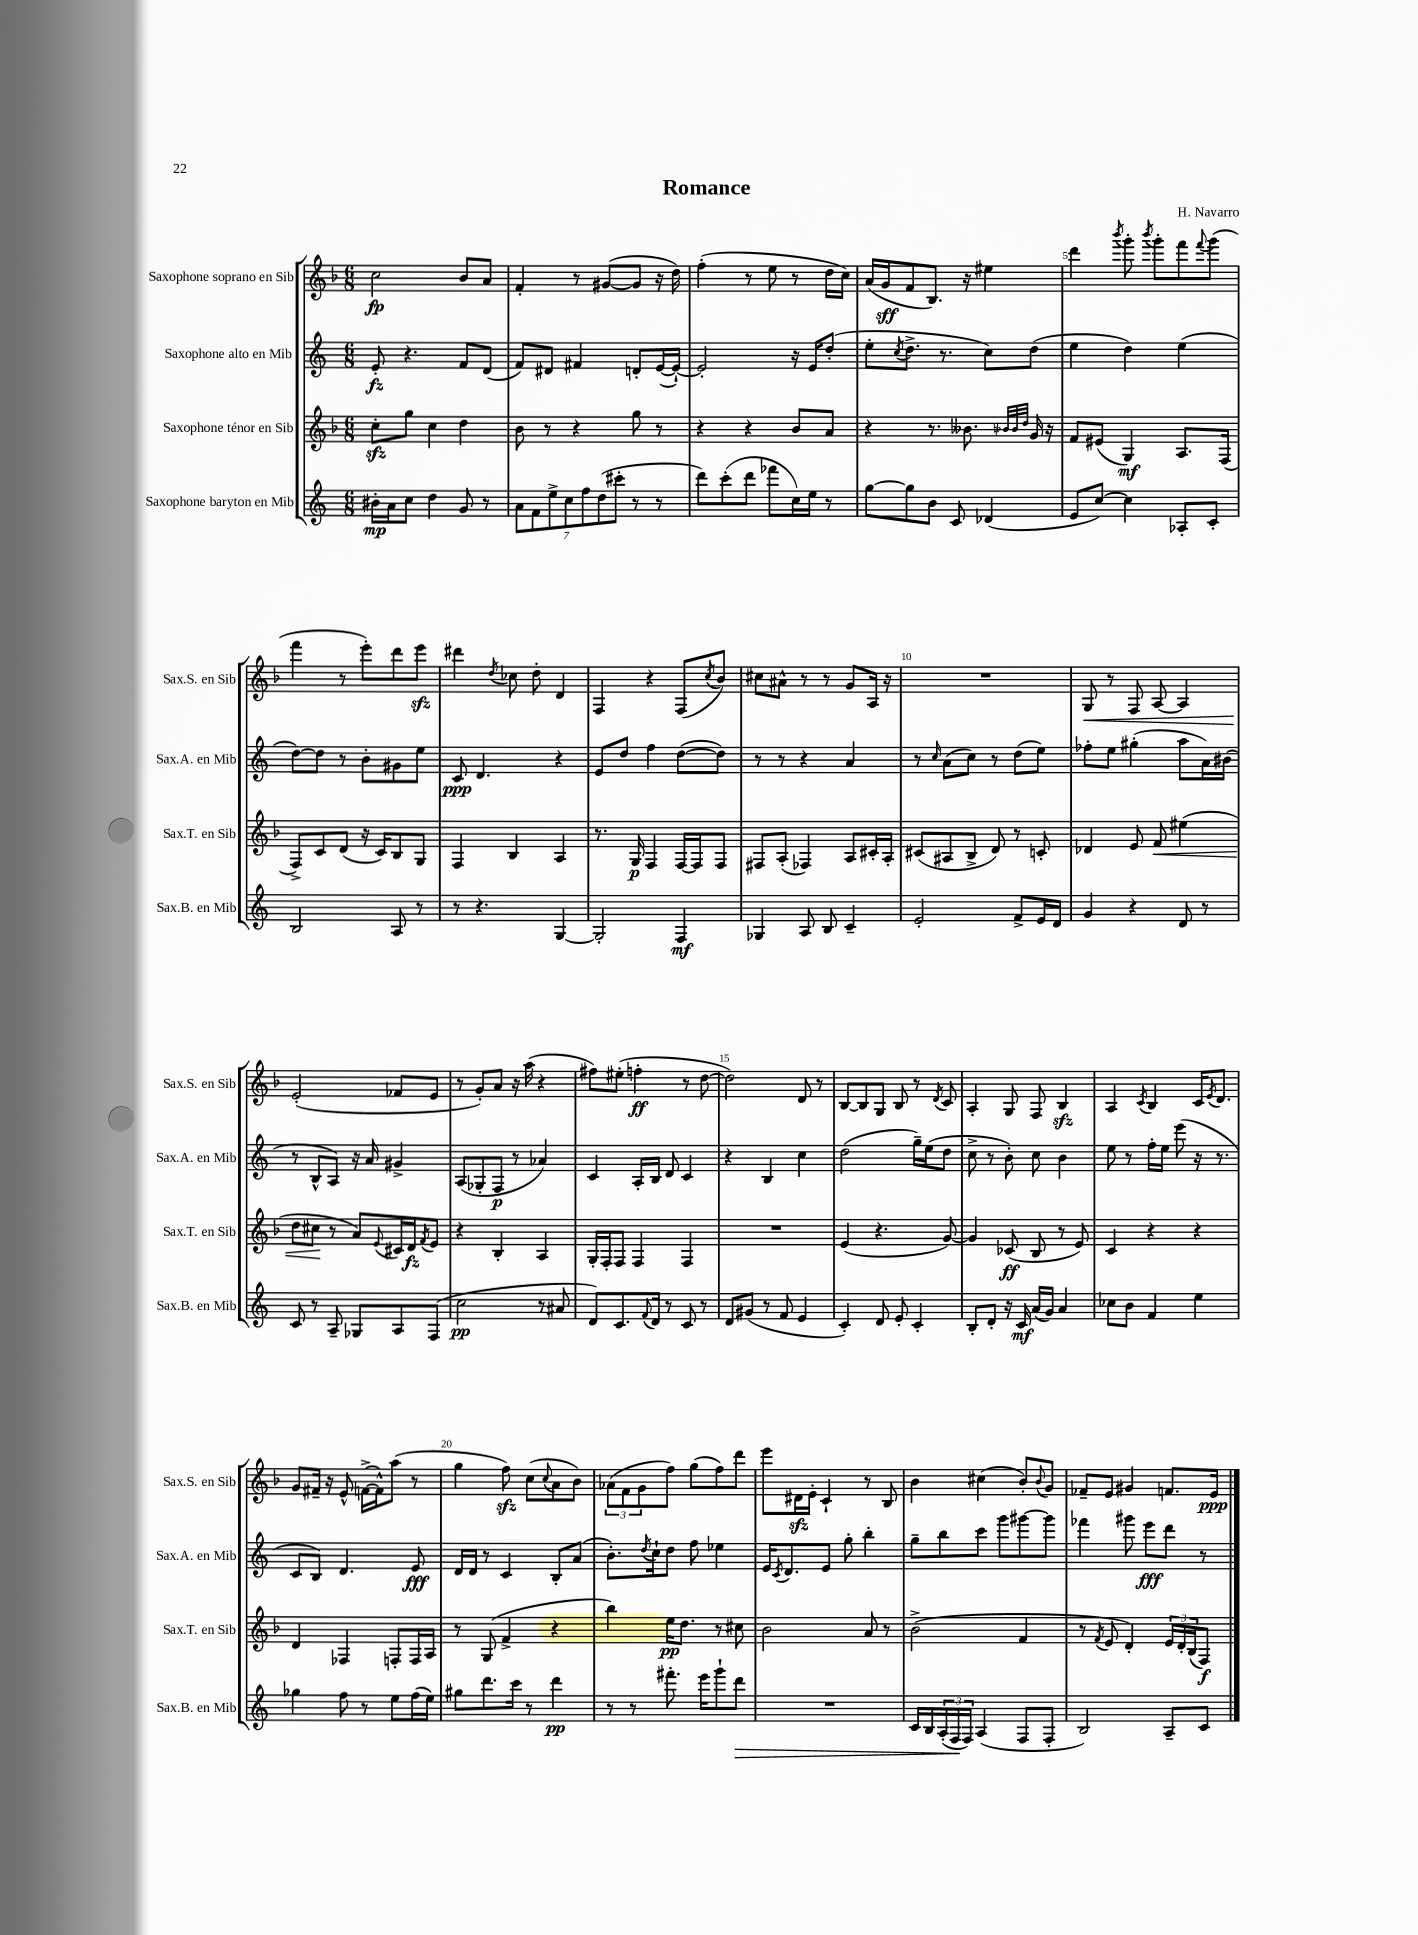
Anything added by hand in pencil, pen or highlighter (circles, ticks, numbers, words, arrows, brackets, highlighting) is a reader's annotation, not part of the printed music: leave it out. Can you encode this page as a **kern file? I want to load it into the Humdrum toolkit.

**kern	**dynam	**kern	**dynam	**kern	**dynam	**kern	**dynam
*part4	*part4	*part3	*part3	*part2	*part2	*part1	*part1
*staff4	*staff4	*staff3	*staff3	*staff2	*staff2	*staff1	*staff1
*I"Saxophone baryton en Mib	*	*I"Saxophone ténor en Sib	*	*I"Saxophone alto en Mib	*	*I"Saxophone soprano en Sib	*
*I'Sax.B. en Mib	*	*I'Sax.T. en Sib	*	*I'Sax.A. en Mib	*	*I'Sax.S. en Sib	*
*clefG2	*	*clefG2	*	*clefG2	*	*clefG2	*
*k[]	*	*k[b-]	*	*k[]	*	*k[b-]	*
*M6/8	*	*M6/8	*	*M6/8	*	*M6/8	*
=1	=1	=1	=1	=1	=1	=1	=1
16b#X'\LL	mp	8cczz'\L	.	8e'/	fz	2cc\	fp
16a\J	.	.	.	.	.	.	.
8cc\J	.	8gg\J	.	4.r	.	.	.
4dd\	.	4cc\	.	.	.	.	.
8g/	.	4dd\	.	8f/L	.	8b-/L	.
8r	.	.	.	(8d/J	.	8a/J	.
=2	=2	=2	=2	=2	=2	=2	=2
14a\L	.	8b-\	.	8f/L)	.	4f'/	.
14f\	.	.	.	.	.	.	.
.	.	8r	.	8d#X/J	.	.	.
14ee^\	.	.	.	.	.	.	.
14cc\	.	.	.	.	.	.	.
.	.	4r	.	4f#X/	.	8r	.
14ff\	.	.	.	.	.	.	.
(14dd\	.	.	.	.	.	.	.
.	.	.	.	.	.	([8g#X/L	.
14ccc#X'\J	.	.	.	.	.	.	.
8r	.	8gg\	.	8dn'/L	.	8g#/J]	.
8r	.	8r	.	([16e/L	.	16r	.
.	.	.	.	16e`/JJ_)	.	16dd\)	.
=3	=3	=3	=3	=3	=3	=3	=3
8ddd\L)	.	4r	.	2e'/]	.	(4ff'\	.
(8ccc'\	.	.	.	.	.	.	.
8ddd\J	.	4r	.	.	.	8r	.
8fff-X\L	.	.	.	.	.	8ee\	.
16cc\L)	.	8b-/L	.	16r	.	8r	.
16ee\JJ	.	.	.	16e/KL	.	.	.
8r	.	8a/J	.	(8dd'/J	.	16dd\LL	.
.	.	.	.	.	.	16cc\JJ)	.
=4	=4	=4	=4	=4	=4	=4	=4
[8gg\L	.	4r	.	8ee'\L	.	(16a/LL	.
.	.	.	.	.	.	16g/J	sff
.	.	.	.	8qcc/	.	.	.
8gg\]	.	.	.	8.dd^\J	.	8f/	.
8b\J	.	8.r	.	.	.	8.B-/J)	.
.	.	.	.	8.r	.	.	.
8c/	.	.	.	.	.	.	.
.	.	8.b--X\	.	.	.	16r	.
(4d-X/	.	.	.	8cc\L)	.	4ee#X\	.
.	.	32qqb-X/LLL	.	.	.	.	.
.	.	32qqb-/	.	.	.	.	.
.	.	32qqdd/JJJ	.	.	.	.	.
.	.	16g/	.	(8dd\J	.	.	.
.	.	16r	.	.	.	.	.
=5	=5	=5	=5	=5	=5	=5	=5
8e/L	.	8f/L	.	4ee\	.	4ddd\	.
[8cc/J)	.	(8e#X/J	.	.	.	.	.
.	.	.	.	.	.	8qbbb-/	.
4cc\]	.	4G/)	mf	4dd\)	.	8ggg'\	.
.	.	.	.	.	.	8qbbb-/	.
.	.	.	.	.	.	8ggg'\L	.
8A-X'/L	.	8.A/L	.	(4ee\	.	8fff\	.
.	.	.	.	.	.	8qqfff/	.
8c'/J	.	.	.	.	.	(8ggg\J	.
.	.	(16F/Jk	.	.	.	.	.
!!LO:LB:g=z
=6	=6	=6	=6	=6	=6	=6	=6
2B/	.	8F^/L)	.	[8dd\L)	.	4fff\	.
.	.	8c/	.	8dd\J]	.	.	.
.	.	(8d/J	.	8r	.	8r	.
.	.	16r	.	8b'\L	.	8eee'\L)	.
.	.	16c/KL)	.	.	.	.	.
8A/	.	8B-/	.	8g#X\	.	8ddd\	.
8r	.	8G/J	.	8ee\J	.	8eeezz\J	.
=7	=7	=7	=7	=7	=7	=7	=7
8r	.	4F/	.	8c/	ppp	4ddd#X\	.
4.r	.	.	.	4.d/	.	.	.
.	.	.	.	.	.	8qdd/	.
.	.	4B-/	.	.	.	8cc-X\	.
.	.	.	.	.	.	8dd'\	.
[4G/	.	4A/	.	4r	.	4d/	.
=8	=8	=8	=8	=8	=8	=8	=8
2G'/]	.	8.r	.	8e/L	.	4F/	.
.	.	.	.	8dd/J	.	.	.
.	.	16G/	p	.	.	.	.
.	.	4F/	.	4ff\	.	4r	.
4F/	mf	[16F/LL	.	([8dd\L	.	(8F/L	.
.	.	16F/J]	.	.	.	.	.
.	.	.	.	.	.	8qcc/	.
.	.	8F/J	.	8dd\J])	.	8b-/J)	.
=9	=9	=9	=9	=9	=9	=9	=9
4G-X/	.	8F#X/L	.	8r	.	8cc#X\L	.
.	.	(8A'/J	.	8r	.	8a#X^^\J	.
8A/	.	4F-X/)	.	4r	.	8r	.
8B/	.	.	.	.	.	8r	.
4c~/	.	8A/L	.	4a/	.	8g/L	.
.	.	16c#X'/L	.	.	.	16A/Jk	.
.	.	16A'/JJ	.	.	.	16r	.
=10	=10	=10	=10	=10	=10	=10	=10
2e'/	.	(8c#X/L	.	8r	.	2.r	.
.	.	.	.	16qqcc/	.	.	.
.	.	8A#X/	.	(8a\L	.	.	.
.	.	8B-^/J	.	8cc\J)	.	.	.
.	.	8d/)	.	8r	.	.	.
8f^/L	.	8r	.	(8dd\L	.	.	.
16e/L	.	8cn'/	.	8ee\J)	.	.	.
16d/JJ	.	.	.	.	.	.	.
=11	=11	=11	=11	=11	=11	=11	=11
!	!	!	!	!	!	!	!LO:HP:b
4g/	.	4d-X/	.	8ff-X'\L	.	8G/	<
.	.	.	.	8ee\J	.	8r	.
4r	.	8e/	.	(4gg#X'\	.	8F/	.
!	!	!	!LO:HP:b	!	!	!	!
.	.	8f/	<	.	.	[8A/	.
8d/	.	(4ee#X\	.	8aa\L	.	4A/]	.
8r	.	.	.	16a\L)	.	.	.
.	.	.	.	(16b#X\JJ	.	.	.
!!LO:LB:g=z
=12	=12	=12	=12	=12	=12	=12	=12
8c/	.	8dd\L	.	8r	.	(2e'/	.
8r	.	8cc#X\J	.	8B^^/L	.	.	.
8A~/	.	8r	[	8A/J)	.	.	.
8G-X/L	.	8a/L)	.	16r	.	.	.
.	.	.	.	16a/	.	.	.
.	.	8qqe/	.	.	.	.	.
8A/	.	16c#X/L	.	4g#X^/	.	8f-X/L	[
.	.	16d/J	fz	.	.	.	.
.	.	8qf/	.	.	.	.	.
(8F/J	.	8e/J	.	.	.	8e/J	.
=13	=13	=13	=13	=13	=13	=13	=13
2cc\	pp	4r	.	(8A/L	.	8r	.
.	.	.	.	8G-X'/	.	8g'/L)	.
.	.	4B-'/	.	8F/J	p	8a/J	.
.	.	.	.	8r	.	16r	.
.	.	.	.	.	.	(16aa\	.
8r	.	4A/	.	4a-X/)	.	4r	.
8a#X/	.	.	.	.	.	.	.
=14	=14	=14	=14	=14	=14	=14	=14
8d/L)	.	16G'/LL	.	4c/	.	8ff#X\L)	.
.	.	16F'/J	.	.	.	.	.
8.c/	.	8F/J	.	.	.	(8ee#X'\J	.
.	.	4F/	.	16A'/LL	.	4ffn'\	ff
8qqf/	.	.	.	.	.	.	.
16d/Jk	.	.	.	16B/JJ	.	.	.
8r	.	.	.	8d/	.	.	.
8c/	.	4F/	.	4c/	.	8r	.
8r	.	.	.	.	.	[8dd\	.
=15	=15	=15	=15	=15	=15	=15	=15
8d/L	.	2.r	.	4r	.	2dd\])	.
(8g#X/J	.	.	.	.	.	.	.
8r	.	.	.	4B/	.	.	.
8f/	.	.	.	.	.	.	.
4e/	.	.	.	4cc\	.	8d/	.
.	.	.	.	.	.	8r	.
=16	=16	=16	=16	=16	=16	=16	=16
4c'/)	.	(4e/	.	(2dd\	.	[8B-/L	.
.	.	.	.	.	.	8B-/]	.
8d/	.	4.r	.	.	.	8G/J	.
8e'/	.	.	.	.	.	8B-/	.
4c'/	.	.	.	16gg~\LL)	.	8r	.
.	.	.	.	(16ee\J	.	.	.
.	.	.	.	.	.	8qd/	.
.	.	[8g/)	.	8dd\J	.	8c/	.
=17	=17	=17	=17	=17	=17	=17	=17
8B'/L	.	4g/]	.	8cc^\	.	4A'/	.
8d'/J	.	.	.	8r	.	.	.
16r	.	(8c-X/	ff	8b'\)	.	8G/	.
16c/	mf	.	.	.	.	.	.
(16a/LL	.	8B-/	.	8cc\	.	8F/	.
16g/JJ)	.	.	.	.	.	.	.
4a/	.	8r	.	4b\	.	4B-zz/	.
.	.	8e/)	.	.	.	.	.
=18	=18	=18	=18	=18	=18	=18	=18
8cc-X\L	.	4c/	.	8ee\	.	4A/	.
8b\J	.	.	.	8r	.	.	.
.	.	.	.	.	.	8qc/	.
4f/	.	4r	.	16ff'\LL	.	4B-/	.
.	.	.	.	16ee\JJ	.	.	.
.	.	.	.	(8eee\	.	.	.
4ee\	.	4r	.	16r	.	16c/KL	.
.	.	.	.	.	.	8qe/	.
.	.	.	.	8.r	.	8.d/J	.
!!LO:LB:g=z
=19	=19	=19	=19	=19	=19	=19	=19
4gg-X\	.	4d/	.	8c/L	.	8g/L	.
.	.	.	.	8B/J)	.	16f#X~/Jk	.
.	.	.	.	.	.	16r	.
8ff\	.	4F-X/	.	4.d/	.	8e^^/	.
8r	.	.	.	.	.	([16fn^\LL	.
.	.	.	.	.	.	16f^^\J])	.
8ee\L	.	8Fn'/L	.	.	.	(8aa\J	.
(16ff\L	.	16F/L	.	8e/	fff	8r	.
16ee\JJ)	.	16A/JJ	.	.	.	.	.
=20	=20	=20	=20	=20	=20	=20	=20
8gg#X\L	.	8r	.	16d/LL	.	4gg\	.
.	.	.	.	16d/JJ	.	.	.
8.ddd\	.	(8G/	.	8r	.	.	.
.	.	4f^/	.	4c/	.	8ffzz\)	.
16ccc\Jk	.	.	.	.	.	.	.
8r	.	.	.	.	.	(8cc\L	.
.	.	.	.	.	.	8qqcc/	.
4ddd\	pp	4r	.	8B'/L	.	8a\	.
.	.	.	.	(8a/J	.	8b-\J)	.
=21	=21	=21	=21	=21	=21	=21	=21
8r	.	4bb-\)	.	8.b'\L)	.	(12a-X\L	.
.	.	.	.	.	.	12f\	.
8r	.	.	.	.	.	.	.
.	.	.	.	.	.	12g\	.
.	.	.	.	8qdd/	.	.	.
.	.	.	.	16cc`\k	.	.	.
8.fff#X'\	.	16ee\KL	pp	8dd\J	.	8ff\J)	.
.	.	8.dd\J	.	.	.	.	.
.	.	.	.	8ff\	.	(8gg\L	.
16eee\KL	.	.	.	.	.	.	.
8ggg`\	.	8r	.	4ee-X\	.	8ff\)	.
!	!LO:HP:b	!	!	!	!	!	!
8ddd\J	>	8cc#X\	.	.	.	8ddd\J	.
=22	=22	=22	=22	=22	=22	=22	=22
2.r	.	2b-\	.	16e/KL	.	8eee\L	.
.	.	.	.	8qc/	.	.	.
.	.	.	.	8.d/	.	.	.
.	.	.	.	.	.	16d#Xzz\L	.
.	.	.	.	.	.	16e'\JJ	.
.	.	.	.	8e/J	.	4c`/	.
.	.	.	.	8gg'\	.	.	.
.	.	8a/	.	4bb'\	.	8r	.
.	.	8r	.	.	.	8B-/	.
=23	=23	=23	=23	=23	=23	=23	=23
16c/LL	.	(2b-^\	.	8gg~\L	.	4b-\	.
16B/	.	.	.	.	.	.	.
(24A'/	.	.	.	8bb\	.	.	.
24F/	.	.	.	.	.	.	.
24F/JJ)	]	.	.	.	.	.	.
(4A/	.	.	.	8ccc\J	.	(4cc#X\	.
.	.	.	.	8ggg\L	.	.	.
8F/L	.	4f/	.	[8ggg#X\	.	8b-'/L)	.
.	.	.	.	.	.	8qqb-/	.
8F'/J	.	.	.	8ggg#\J]	.	8g/J	.
=24	=24	=24	=24	=24	=24	=24	=24
2B/)	.	8r	.	4fff-X\	.	8f-X~/L	.
.	.	8qf/	.	.	.	.	.
.	.	8e/	.	.	.	8e/J	.
.	.	4d'/)	.	8ggg#X\	.	4g#X/	.
.	.	.	.	8eee\L	fff	.	.
8A~/L	.	24e/LL	.	8ddd\J	.	8.fn/L	.
.	.	24d'/	.	.	.	.	.
.	.	(24B-/J	.	.	.	.	.
8c/J	.	8F/J)	f	8r	.	.	.
.	.	.	.	.	.	16e/Jk	ppp
==	==	==	==	==	==	==	==
*-	*-	*-	*-	*-	*-	*-	*-
